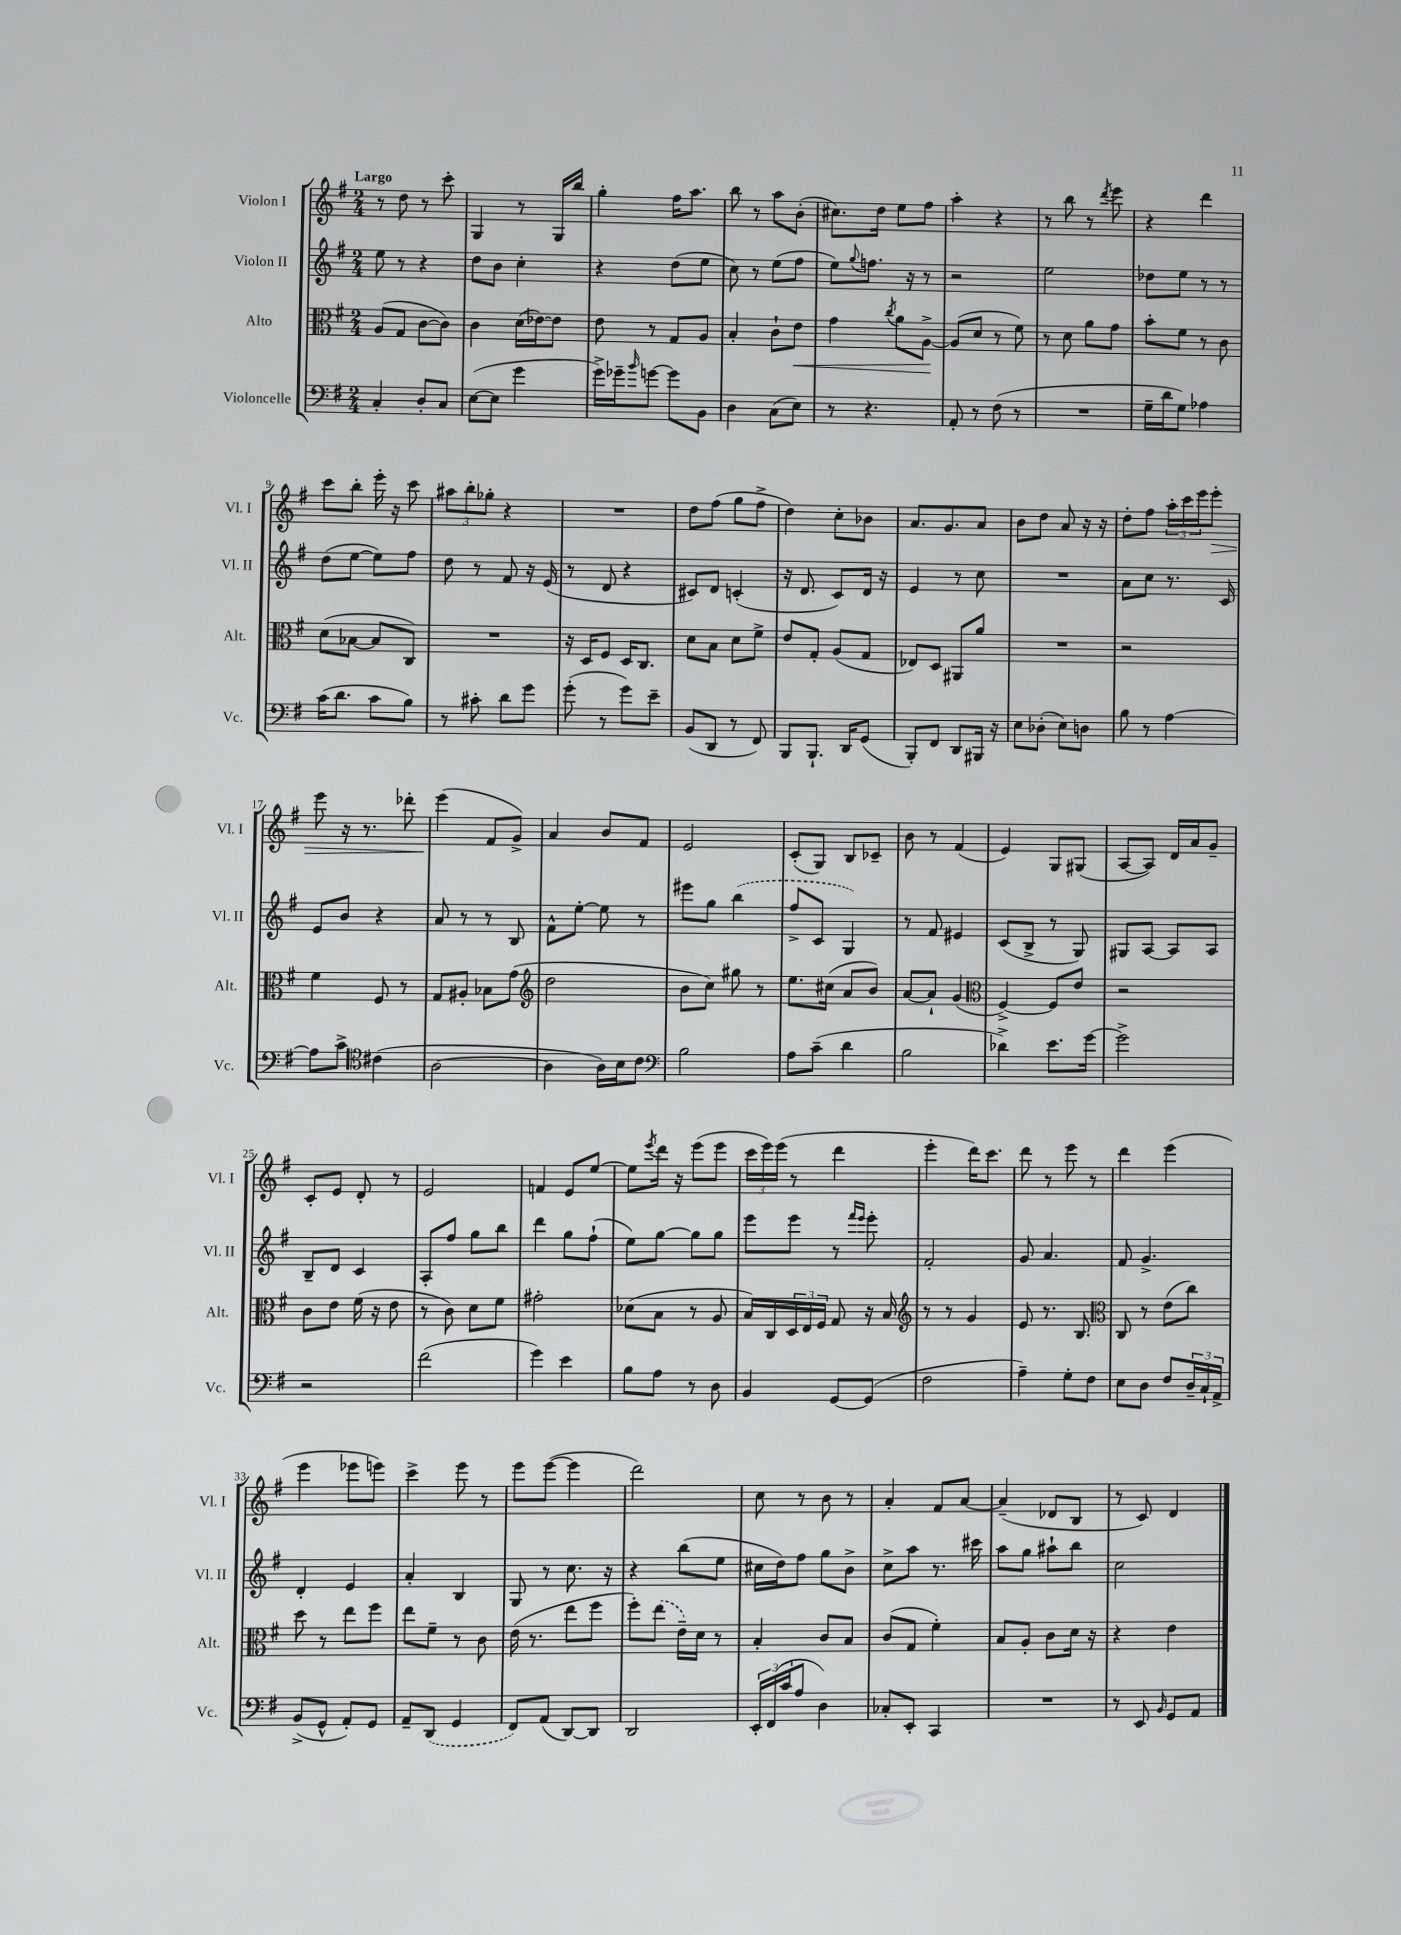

**kern	**kern	**kern	**kern
*staff4	*staff3	*staff2	*staff1
*clefF4	*clefC3	*clefG2	*clefG2
*k[f#]	*k[f#]	*k[f#]	*k[f#]
*M2/4	*M2/4	*M2/4	*M2/4
4C'	(8A	8ee	8r
.	8G	8r	8dd
8D'	[8c	4r	8r
8C	8c])	.	8ccc'
=	=	=	=
([8E	4c	8dd	4G
8E]	.	8b	.
4g	(16d	4cc'	8r
.	[16e-)	.	.
.	8e-]	.	16G
.	.	.	16bb
=	=	=	=
16g^)	8e	4r	4gg'
16g-~	.	.	.
16qqb	.	.	.
[8g	8r	.	.
8g]	8G	(8dd	16ff#
.	.	.	8.aa
8BB	8A	8ee	.
=	=	=	=
4D	4B'	8cc)	8bb
.	.	8r	8r
(8C	8c`	(8ee	8aa
8E)	8e	8ff#	(8b'
=	=	=	=
8r	4g	8ee)	8.cc#)
.	.	8qqgg	.
4.r	.	8.ff	.
.	.	.	16dd
.	8qcc	.	.
.	8a	.	8ee
.	.	16r	.
.	[8A^	8r	8ff#
=	=	=	=
8AA'	(8A]	2r	4aa'
8r	8d	.	.
(8F#	8r	.	4r
8r	8f#)	.	.
=	=	=	=
2r	8r	2ee	8r
.	8d	.	8bb
.	8a	.	8r
.	.	.	8qddd
.	8g	.	8eee
=	=	=	=
16G~	8b'	8dd-	4r
16d	.	.	.
8G)	8f#	8ee	.
4A-	8r	8r	4ddd
.	8c	8r	.
=	=	=	=
(16c	(8d	(8dd	8ccc
8.d	.	.	.
.	[8B-	[8ee	8bb'
8c	8B-]	8ee])	16eee'
.	.	.	16r
8B)	8C)	8ff#	8ccc
=	=	=	=
8r	2r	8dd	12aa#
.	.	.	12bb'
8c#'	.	8r	.
.	.	.	12gg-'
8d	.	8f#	4r
8g	.	16r	.
.	.	(16e	.
=	=	=	=
(8g'	16r	8r	2r
.	16D	.	.
8r	8F#	8d	.
8g)	16D	4r	.
.	8.C	.	.
8e~	.	.	.
=	=	=	=
(8BB	8d	8c#)	8dd
8DD	8B	8d	(8ff#
8r	8d	(4c'	8gg
8FF#)	8f#^	.	8ff#^
=	=	=	=
8BBB	8e	16r	4dd)
.	.	8.d	.
8.BBB`	8G'	.	.
.	(8A	8c)	8cc'
16DD	.	.	.
(8GG	8G	16d	8b-
.	.	16r	.
=	=	=	=
8BBB')	8E-)	4e	8.a
8FF#	8D	.	.
.	.	.	8.g
8DD	8AA#	8r	.
16BBB#	8a	8cc	8a
16r	.	.	.
=	=	=	=
8E	2r	2r	8b
(8D-'	.	.	8dd
8E)	.	.	8a
8D	.	.	16r
.	.	.	16r
=	=	=	=
8B	2r	8a	8dd'
8r	.	8cc	8ff#
[4A	.	8.r	24aa'
.	.	.	24ccc
.	.	.	24eee
.	.	.	8eee'
.	.	16c	.
=	=	=	=
8A]	4f#	8e	8eee
8c^	.	8b	16r
.	.	.	8.r
*clefC4	*	*	*
(4c#	8F#	4r	.
.	8r	.	8ddd-'
=	=	=	=
[2A	8G	8a	(4eee
.	8A#'	8r	.
.	8B-	8r	8f#
.	(8g	8B	8g^)
=	=	=	=
*	*clefG2	*	*
4A]	2dd	8f#^^	4a
.	.	[8ee'	.
16A)	.	8ee]	8b
16B	.	.	.
8c	.	8r	8f#
=	=	=	=
*clefF4	*	*	*
2B	8b	8eee#	2e
.	8cc)	8gg	.
.	8gg#	(4bb	.
.	8r	.	.
=	=	=	=
8A	8.ee	8ff#^	(8c'
(8c~	.	8c	8G)
.	(16cc#	.	.
4d	8a	4G)	8B
.	8b)	.	8c-~
=	=	=	=
2B	[8a	8r	8b
.	8a`]	8f#	8r
.	(4g	4e#	(4f#
=	=	=	=
*	*clefC3	*	*
4d-^)	[4F#^)	(8c	4e)
.	.	8B^	.
8.e	8F#]	8r	8G
.	8e	8G)	(8G#
[16g	.	.	.
=	=	=	=
2g^]	2r	8G#	[8A
.	.	[8A	8A])
.	.	8A]	16d
.	.	.	16a
.	.	8A	8g~
=	=	=	=
2r	8c	8B~	8c'
.	8e	8d	8e
.	(16f#	4c	8d'
.	16r	.	.
.	8e	.	8r
=	=	=	=
(2f#	8r	8A'	2e
.	8c)	8ff#	.
.	8d	8gg	.
.	8f#	8bb	.
=	=	=	=
4g)	2g#'	4ddd	4f
4e	.	8gg	8e
.	.	(8ff#`	[8ee
=	=	=	=
8B	(8d-	8ee)	8ee]
.	.	.	8qeee
8A	8B	[8gg	16ddd
.	.	.	16r
8r	8r	8gg]	(8eee
8D	8A	8gg	8eee
=	=	=	=
4BB	16B)	8eee	24ccc
.	.	.	24eee)
.	16C	.	.
.	.	.	(24eee
.	24D	8eee	8r
.	24E	.	.
.	24F#	.	.
[8GG	8G	8r	4ddd
.	.	16qqfff#	.
.	.	16qqeee	.
(8GG]	16r	8eee'	.
.	16B	.	.
=	=	=	=
*	*clefG2	*	*
2F#	8r	2f#'	4eee'
.	8r	.	.
.	4g	.	16ddd)
.	.	.	8.ccc
=	=	=	=
4A~)	8e	8g	8ddd
.	8.r	4.a	8r
8G'	.	.	8eee
.	8.B	.	.
8F#	.	.	8r
=	=	=	=
*	*clefC3	*	*
8E	8C	8f#	4ddd
8D	8r	4.g^	.
8F#	(8e	.	(4eee
24D~	8cc)	.	.
24C`	.	.	.
24AA^	.	.	.
=	=	=	=
(8BB^	8dd	4d'	4eee
8GG^^	8r	.	.
8AA')	8ee	4e	8eee-
8GG	8ff#	.	8eee)
=	=	=	=
8AA~	8ee	4a'	4ccc^
(8DD	8f#~	.	.
4GG	8r	4B	8eee
.	8c	.	8r
=	=	=	=
8FF#)	(16e	8G	8eee
.	8.r	.	.
(8AA	.	8r	([8eee
[8DD)	8ee	8.cc	4eee]
8DD]	8ff#	.	.
.	.	16r	.
=	=	=	=
2DD	8ff#')	4r	2ddd)
.	(8ee	.	.
.	16e~)	(8bb	.
.	16d	.	.
.	8r	8ee	.
=	=	=	=
24EE'	4B'	16cc#	8cc
(24FF#	.	.	.
.	.	16dd)	.
24c	.	.	.
8A	.	8ff#	8r
4D)	8c	8gg	8b
.	8B	8b^	8r
=	=	=	=
8C-'	(8c	8cc^	4a'
8EE'	8G	8aa	.
4CC	4f#')	8.r	8f#
.	.	.	[8a
.	.	16ccc#	.
=	=	=	=
2r	8B	8aa	(4a~]
.	8A'	8gg	.
.	8c	8aa#`	8d-
.	16d	8bb	8B
.	16r	.	.
=	=	=	=
8r	4r	2cc	8r
8EE	.	.	8c)
16qqBB	.	.	.
8GG	4e	.	4d
8AA	.	.	.
==	==	==	==
*-	*-	*-	*-
